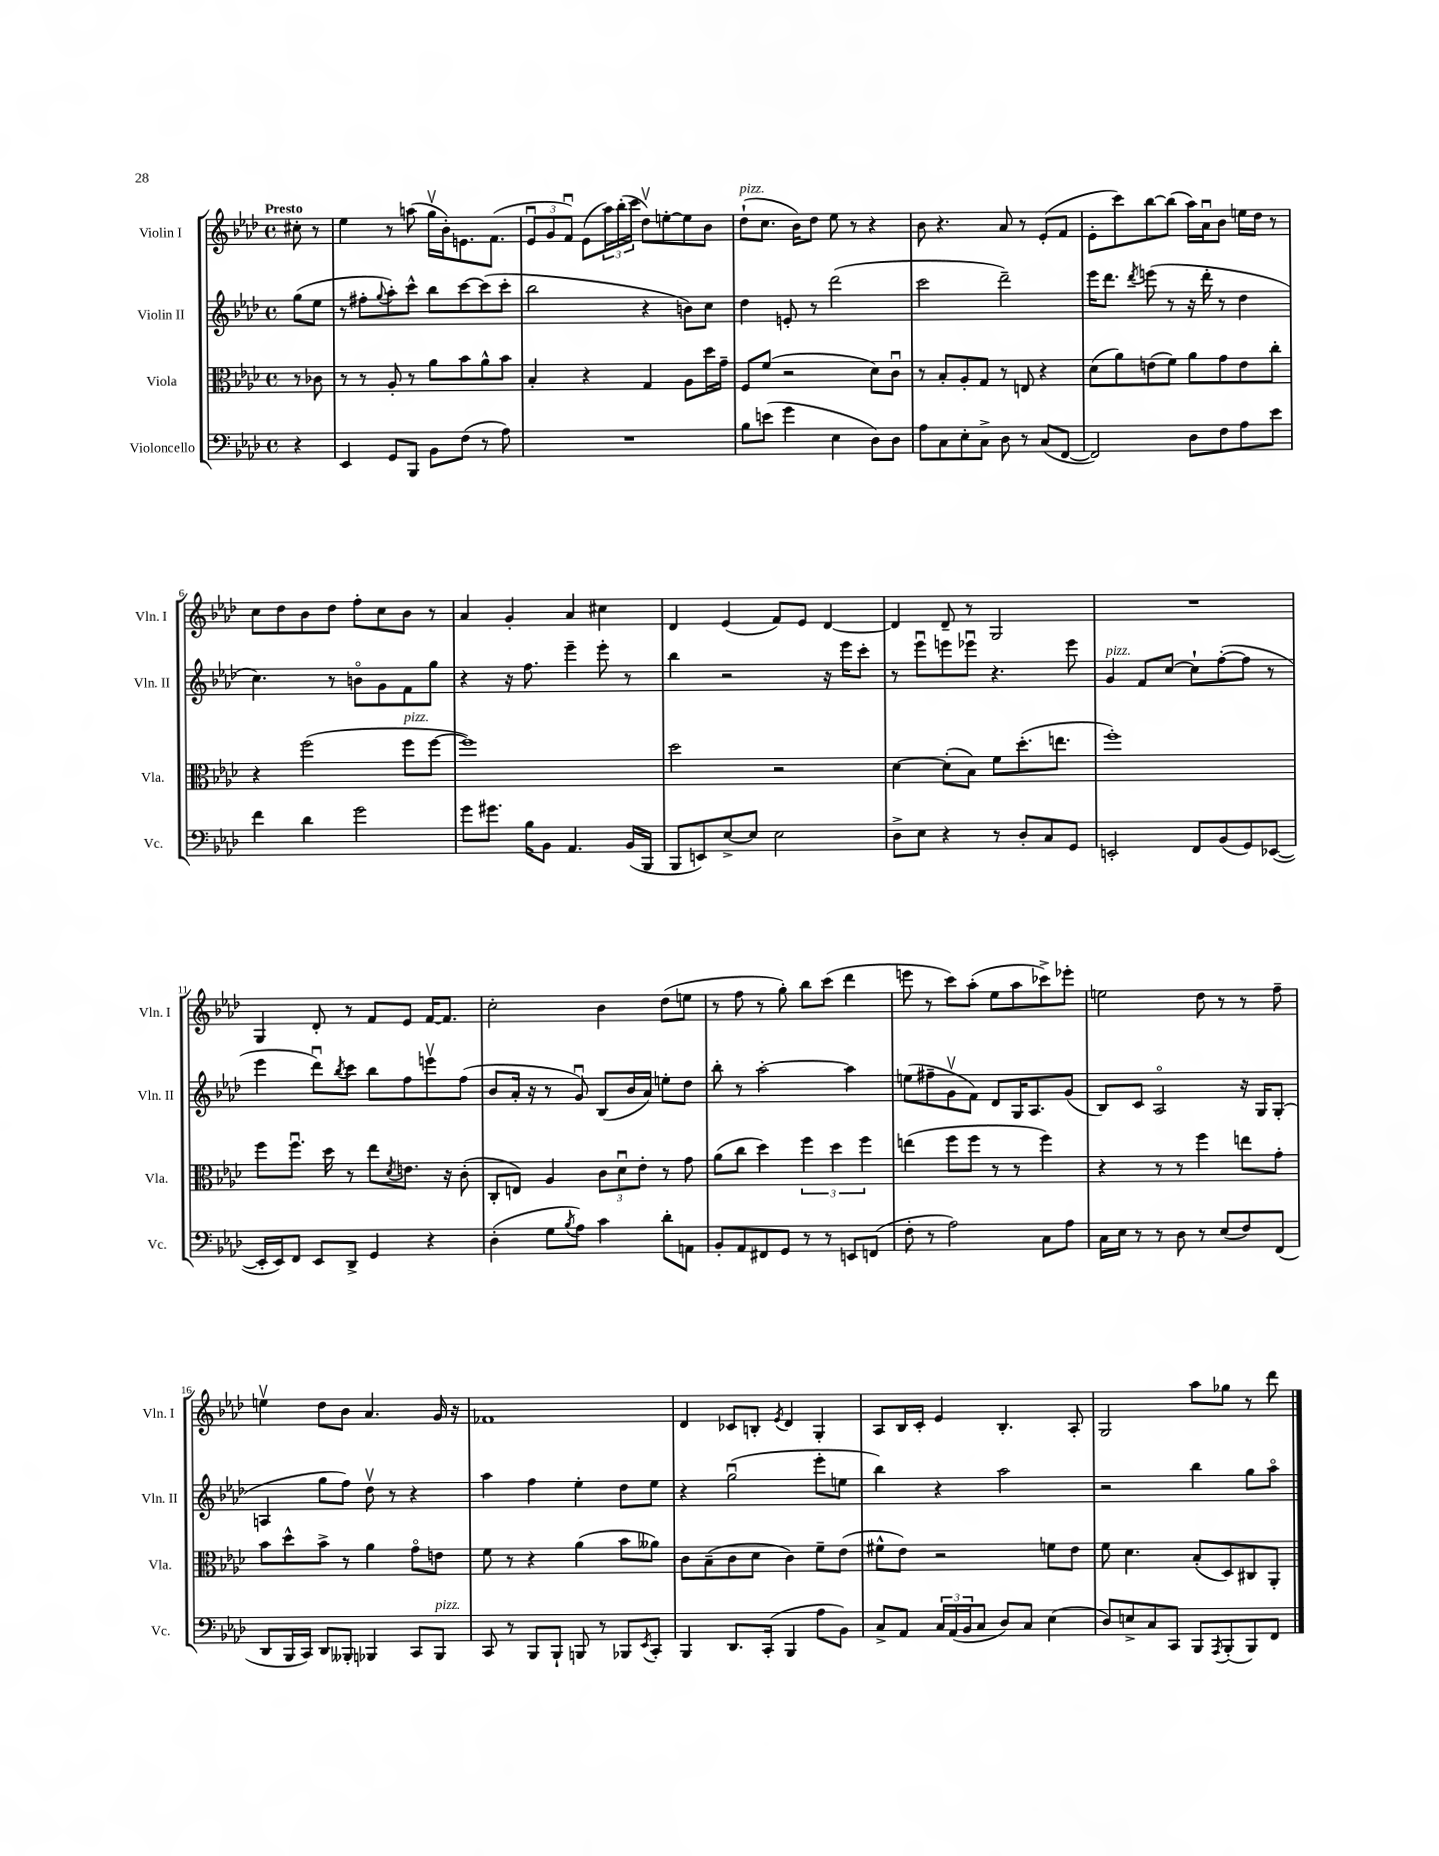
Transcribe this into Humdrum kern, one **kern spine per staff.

**kern	**kern	**kern	**kern
*part4	*part3	*part2	*part1
*staff4	*staff3	*staff2	*staff1
*I"Violoncello	*I"Viola	*I"Violin II	*I"Violin I
*I'Vc.	*I'Vla.	*I'Vln. II	*I'Vln. I
*clefF4	*clefC3	*clefG2	*clefG2
*k[b-e-a-d-]	*k[b-e-a-d-]	*k[b-e-a-d-]	*k[b-e-a-d-]
*M4/4	*M4/4	*M4/4	*M4/4
*met(c)	*met(c)	*met(c)	*met(c)
=	=	=	=
!	!	!	!LO:TX:a:B:t=Presto
4r	8r	(8gg\L	8cc#X'\
.	8c-X\	8ee-\J	8r
=1	=1	=1	=1
4EE-/	8r	8r	4ee-\
.	8r	8ff#X'\L	.
.	.	8qqgg/	.
8GG/L	8A-'/	8aa-'\)	8r
8BBB-/J	8r	8ccc^^\J	(8aan\
8BB-\L	8a-\L	8bb-\L	16ggv\LL
.	.	.	16b-'\J)
(8F\J	8b-\	[8ccc\	8.en\
8r	8a-^^\	(8ccc\]	.
.	.	.	(8.f\J
8A-\)	8b-\J	8ccc'\J	.
=2	=2	=2	=2
1r	4B-'/	2bb-\	12e-u/L
.	.	.	12g/
.	.	.	12fu/J)
.	4r	.	(8e-\L
.	.	.	24aa-\L)
.	.	.	(24bb-'\
.	.	.	24ccc\JJ
.	4G/	4r	8dd-v\L)
.	.	.	[8een'\
.	8A-\L	8bn\L)	8ee\]
.	16dd-\L	8cc\J	8b-\J
.	16g~\JJ	.	.
=3	=3	=3	=3
!	!	!	!LO:TX:a:i:t=pizz.
8B-\L	8F/L	4dd-\	(8dd-`\L
(8en\J	(8f/J	.	8.cc\J
4g\	2r	8en'/	.
.	.	.	16b-\KL)
.	.	8r	8dd-\J
4E-\	.	(2ddd-\	8ee-\
.	.	.	8r
8D-\L)	8d-\L)	.	4r
8D-\J	8cu\J	.	.
=4	=4	=4	=4
8A-\L	8r	2ccc\	8b-\
8C\	8B-'/L	.	4.r
8E-'\	8A-'/	.	.
8C^\J	8G/J	.	.
8D-\	8r	2ddd-~\)	8a-/
8r	8En/	.	8r
(8C/L	4r	.	(8e-'/L
[8FF/J	.	.	8f/J
=5	=5	=5	=5
2FF/])	(8d-\L	16eee-\KL	8e-'\L
.	.	8.ddd-\J	.
.	8a-\)	.	8ccc\)
.	.	8qddd-/	.
.	(8en\	(8eeen\	[8bb-\
.	8f\J)	8r	(8bb-\J]
8D-\L	8a-\L	16r	16aa-\LL)
.	.	16ddd-'\	16a-u\J
8F\	8g\	8r	8b-\J
8A-\	8e\	4dd-\	16een\LL
.	.	.	16dd-\JJ
8e-\J	8cc'\J	.	8r
!!LO:LB:g=z
=6	=6	=6	=6
4f\	4r	4.cc\)	8cc\L
.	.	.	8dd-\
4d-\	(2ff\	.	8b-\
.	.	8r	8dd-\J
2g\	.	8bn\L	8ff'\L
.	.	8g\	8cc\
!	!LO:TX:a:i:t=pizz.	!	!
.	8ff\L	8f\	8b-\J
.	[8ff\J	8gg\J	8r
=7	=7	=7	=7
8g\L	1ff])	4r	4a-/
8.g#X\J	.	.	.
.	.	16r	4g'/
16B-\KL	.	8.ff\	.
8BB-\J	.	.	.
4.AA-/	.	4eee-~\	4a-/
.	.	8eee-'\	4cc#X\
(16BB-/LL	.	8r	.
16BBB-/JJ	.	.	.
=8	=8	=8	=8
8BBB-/L	2dd-\	4bb-\	4d-/
8EEn/)	.	.	.
[8E-^/	.	2r	(4e-/
8E-/J]	.	.	.
2E-\	2r	.	8f/L)
.	.	.	8e-/J
.	.	16r	[4d-/
.	.	16eee-\KL	.
.	.	8ccc'\J	.
=9	=9	=9	=9
8D-^\L	[4d-\	8r	4d-/]
8E-\J	.	8eee-u\L	.
4r	(8d-'\L]	8eeen\	8d-~/
.	8B-\J)	8eee-Xu\J	8r
8r	8f\L	4.r	2G/
8D-'/L	(8.dd-'\	.	.
8C/	.	.	.
.	8.een\J	.	.
8GG/J	.	8eee-\	.
=10	=10	=10	=10
!	!	!LO:TX:a:i:t=pizz.	!
2EEn'/	1ff')	4g/	1r
.	.	8f/L	.
.	.	[8cc/J	.
8FF/L	.	8cc`\L]	.
(8BB-/	.	([8ff'\	.
8GG/)	.	8ff\J]	.
([8EE-X/J	.	8r	.
!!LO:LB:g=z
=11	=11	=11	=11
16EE-'/LL]	8ff\L	4eee-\	4G/
16EE-/J)	.	.	.
8FF/J	8.ffu\J	.	.
8EE-/L	.	8ddd-u\L)	8d-'/
.	16dd-\	.	.
.	.	8qbb-/	.
8DD-^/J	8r	8ccc\J	8r
4GG/	8ee-\L	8bb-\L	8f/L
.	8qd-/	.	.
.	8.en\J	8ff\	8e-/J
4r	.	8eeenv\	[16f/KL
.	16r	.	8.f/J]
.	(8c'\	(8ff\J	.
=12	=12	=12	=12
(4D-'\	8C'/L	8b-/L	2cc'\
.	8En/J)	16a-'/Jk	.
.	.	16r	.
8G\L	4A-/	8r	.
8qB-/	.	.	.
8A-\J)	.	8gu/)	.
4c\	12c\L	(8B-/L	4b-\
.	12d-u\	.	.
.	.	16b-/L	.
.	12e-'\J	.	.
.	.	16a-/JJ)	.
8d-'\L	8r	8een'\L	(8dd-\L
8AAn\J	8g\	8dd-\J	8een\J
=13	=13	=13	=13
8BB-'/L	(8a-\L	8bb-'\	8r
8AA-/	8cc\J	8r	8ff\
8FF#X/	4dd-\)	[2aa-'\	8r
8GG/J	.	.	8gg'\)
8r	6ff\	.	8bb-\L
8r	.	.	(8ccc\J
.	6dd-\	.	.
8EEn/L	.	4aa-\]	4ddd-\
.	6ff\	.	.
(8FFn/J	.	.	.
=14	=14	=14	=14
8F'\	(4een\	(8een\L	8eeen\
8r	.	8ff#X~\	8r
2A-\)	8ff\L	8gv\	8ccc\L)
.	8ff\J	8f\J)	(8aa-'\J
.	8r	8d-/L	8ee-\L
.	8r	16G/K	8aa-\
.	.	8.A-/	.
8C\L	4ff\)	.	8ccc-X^\)
8A-\J	.	(8g/J	8eee-X'\J
=15	=15	=15	=15
16C\LL	4r	8B-/L)	2een\
16E-\JJ	.	.	.
8r	.	8c/J	.
8r	8r	2A-/	.
8D-\	8r	.	.
8r	4ff\	.	8dd-\
(8E-/L	.	.	8r
8F/)	8een\L	16r	8r
.	.	16G/KL	.
(8FF/J	8g'\J	(8G'/J	8ff~\
!!LO:LB:g=z
=16	=16	=16	=16
8DD-/L	8b-\L	4An/	4eenv\
16BBB-/L	8dd-^^\	.	.
16CC/JJ)	.	.	.
8DD-/L	8b-^\J	8gg\L	8dd-\L
8BBB--X'/J	8r	8ff\J)	8b-\J
4BBB-X/	4a-\	8dd-v\	4.a-/
.	.	8r	.
8CC/L	8g\L	4r	.
!LO:TX:a:i:t=pizz.	!	!	!
8BBB-/J	8en\J	.	16g/
.	.	.	16r
=17	=17	=17	=17
8CC/	8f\	4aa-\	1f-X
8r	8r	.	.
8BBB-/L	4r	4ff\	.
8BBB-`/J	.	.	.
8BBBn/	(4a-\	4ee-'\	.
8r	.	.	.
8BBB-X/L	8b-\L	8dd-\L	.
8qEE-/	.	.	.
8CC'/J	8a--X\J)	8ee-\J	.
=18	=18	=18	=18
4BBB-/	8c\L	4r	4d-/
.	(8B-~\	.	.
8.DD-/L	8c\	(2ggu\	8c-X/L
.	8d-\J	.	8Bn'/J
(16CC'/Jk	.	.	.
.	.	.	8qe-/
4BBB-/	4c\)	.	4d-/
8A-\L	8f~\L	8eee-'\L	4G'/
8BB-\J)	(8e-\J	8een\J	.
=19	=19	=19	=19
8C^/L	8f#X^^\L	4bb-\)	8A-/L
8AA-/J	8e-\J)	.	16B-/L
.	.	.	16c'/JJ
24C/LL	2r	4r	4e-/
(24AA-/	.	.	.
24BB-/J	.	.	.
8C/J	.	.	.
8D-/L)	.	2aa-\	4.B-'/
8C/J	.	.	.
(4E-\	8fn\L	.	.
.	8e-\J	.	8A-'/
=20	=20	=20	=20
8D-/L)	8f\	2r	2G/
8En^/	4.d-\	.	.
8C/	.	.	.
8CC/J	.	.	.
8BBB-/L	(8B-'/L	4bb-\	8aa-\L
8qAAA-/	.	.	.
(8BBB-'/	8D-/)	.	8gg-X\J
8BBB-/)	8C#X/	8gg\L	8r
8FF/J	8AA-'/J	8aa-\J	8ddd-\
==	==	==	==
*-	*-	*-	*-
